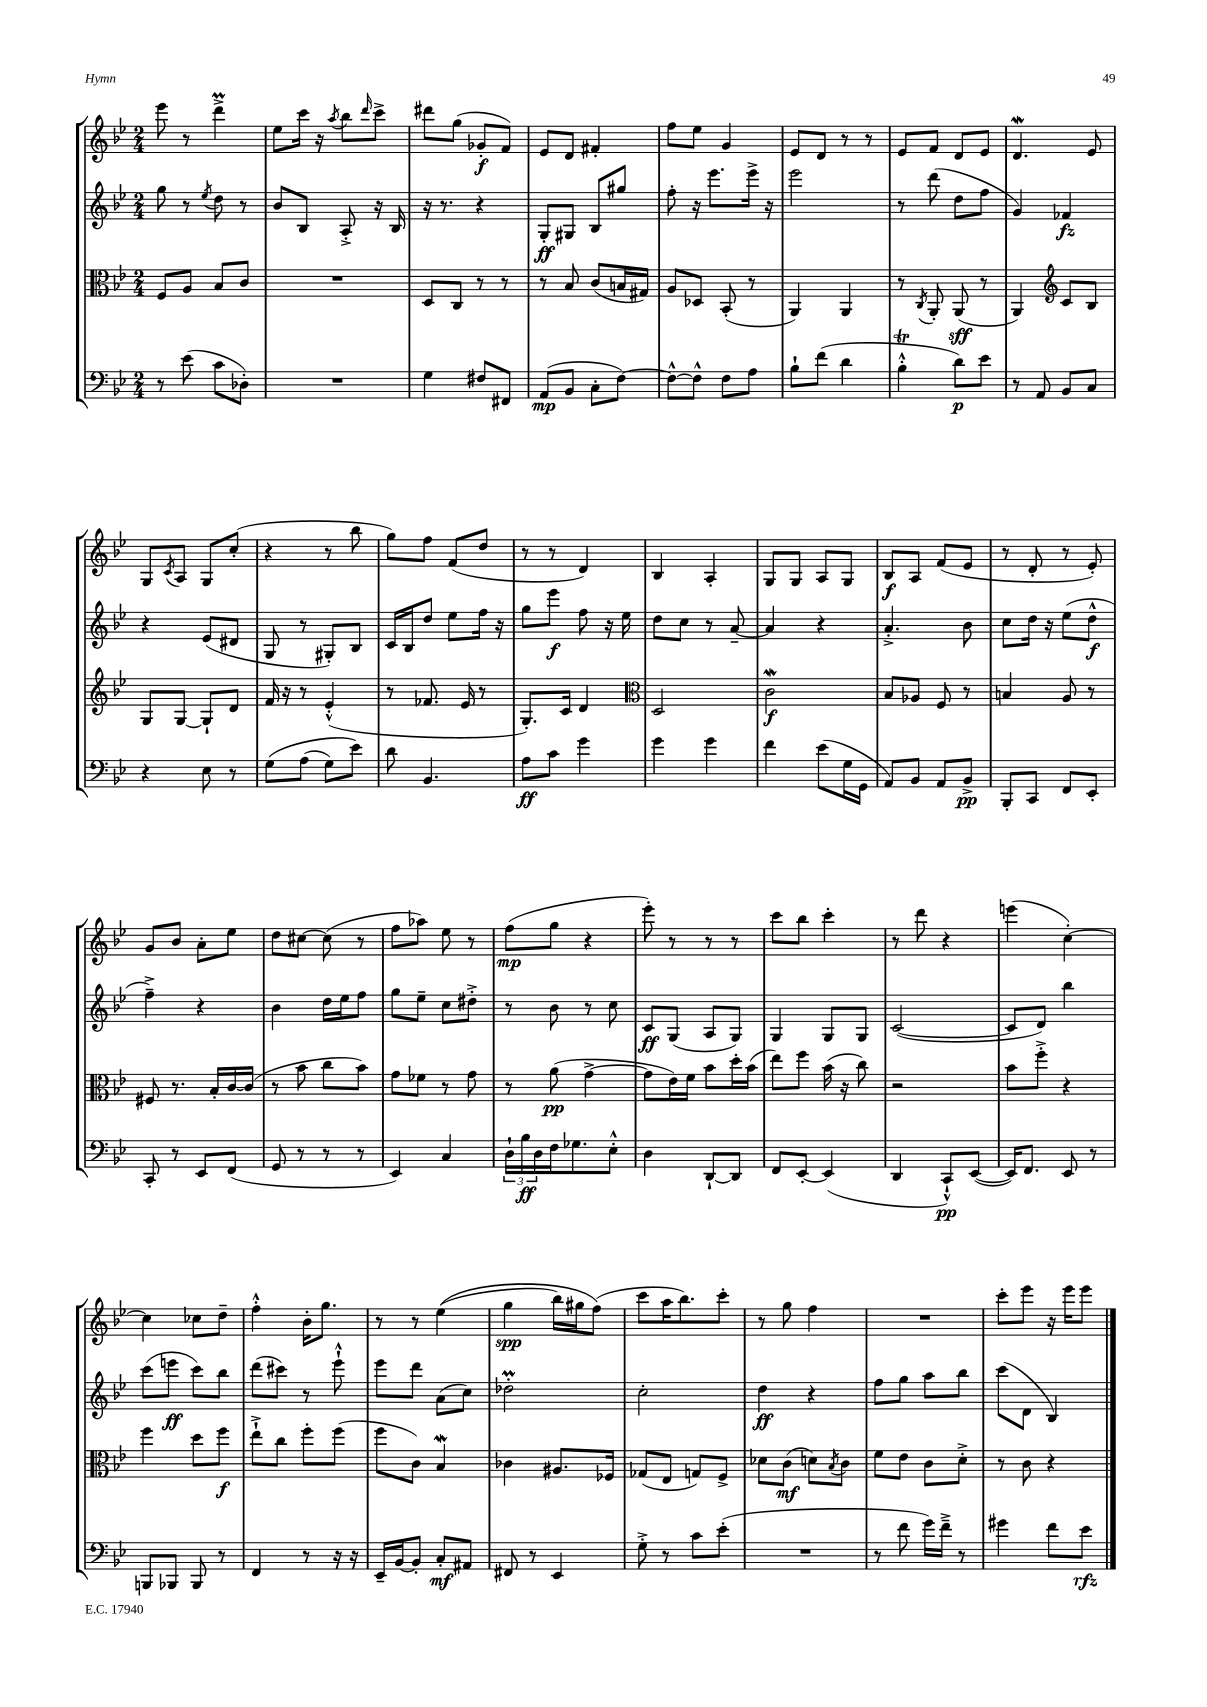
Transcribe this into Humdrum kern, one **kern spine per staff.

**kern	**kern	**kern	**kern
*staff4	*staff3	*staff2	*staff1
*clefF4	*clefC3	*clefG2	*clefG2
*k[b-e-]	*k[b-e-]	*k[b-e-]	*k[b-e-]
*M2/4	*M2/4	*M2/4	*M2/4
8r	8F	8gg	8eee-
(8e-	8A	8r	8r
.	.	8qee-	.
8c	8B-	8dd	4ddd^
8D-')	8c	8r	.
=	=	=	=
2r	2r	8b-	8ee-
.	.	8B-	16ccc
.	.	.	16r
.	.	.	8qaa
.	.	8A'^	8bb-
.	.	.	16qqddd
.	.	16r	8ccc^
.	.	16B-	.
=	=	=	=
4G	8D	16r	8ddd#
.	.	8.r	.
.	8C	.	(8gg
8F#	8r	4r	8g-'
8FF#	8r	.	8f)
=	=	=	=
(8AA	8r	8G'	8e-
8BB-	8B-	8G#	8d
8C'	(8c	8B-	4f#'
[8F)	16B	8gg#	.
.	16G#)	.	.
=	=	=	=
8F^^_	8A	8ff'	8ff
8F^^]	8D-	16r	8ee-
.	.	8.eee-	.
8F	(8BB-'	.	4g
8A	8r	16eee-^	.
.	.	16r	.
=	=	=	=
8B-`	4AA)	2eee-	8e-
(8f	.	.	8d
4d	4AA	.	8r
.	.	.	8r
=	=	=	=
4B-'^^	8r	8r	8e-
.	8qC	.	.
.	8AA'	(8ddd	8f
8d)	(8AA	8dd	8d
8e-	8r	8ff	8e-
=	=	=	=
8r	4AA)	4g)	4.d
8AA	.	.	.
*	*clefG2	*	*
8BB-	8c	4f-	.
8C	8B-	.	8e-
=	=	=	=
4r	8G	4r	8G
.	.	.	8qc
.	[8G	.	8A
8E-	8G`]	(8e-	8G
8r	8d	8d#	(8cc'
=	=	=	=
&(8G	16f	8G	4r
.	16r	.	.
(8A	8r	8r	.
8G)	(4e-'^^	8G#')	8r
8e-&)	.	8B-	8bb-
=	=	=	=
8d	8r	16c	8gg)
.	.	16B-	.
4.BB-	8.f-	8dd	8ff
.	.	8ee-	(8f
.	16e-	.	.
.	8r	16ff	8dd
.	.	16r	.
=	=	=	=
8A	8.G')	8gg	8r
8c	.	8eee-	8r
.	16c	.	.
4g	4d	8ff	4d)
.	.	16r	.
.	.	16ee-	.
=	=	=	=
*	*clefC3	*	*
4g	2D	8dd	4B-
.	.	8cc	.
4g	.	8r	4A'
.	.	[8a~	.
=	=	=	=
4f	2c	4a]	8G
.	.	.	8G
(8e-	.	4r	8A
16G	.	.	8G
16GG	.	.	.
=	=	=	=
8AA)	8B-	4.a'^	8B-
8BB-	8A-	.	8A
8AA	8F	.	(8f
8BB-^	8r	8b-	8e-
=	=	=	=
8BBB-'	4B	8cc	8r
8CC	.	16dd	8d'
.	.	16r	.
8FF	8A	(8ee-	8r
8EE-'	8r	8dd^^	8e-')
=	=	=	=
8CC'	8F#	4ff~^)	8g
8r	8.r	.	8b-
8EE-	.	4r	8a'
.	16B-'	.	.
(8FF	[16c	.	8ee-
.	(16c]	.	.
=	=	=	=
8GG	8r	4b-	8dd
8r	8b-	.	[8cc#
8r	8cc	16dd	(8cc#]
.	.	16ee-	.
8r	8b-)	8ff	8r
=	=	=	=
4EE-)	8g	8gg	8ff
.	8f-	8ee-~	8aa-)
4C	8r	8cc	8ee-
.	8g	8dd#'^	8r
=	=	=	=
24D`	8r	8r	(8ff
24B-	.	.	.
24D	.	.	.
16F	(8a	8b-	8gg
8.G-	.	.	.
.	[4g^	8r	4r
8E-'^^	.	8cc	.
=	=	=	=
4D	8g]	8c	8eee-')
.	16e-)	(8G	8r
.	16f	.	.
[8DD`	8b-	8A	8r
8DD]	16dd'	8G)	8r
.	(16b-	.	.
=	=	=	=
8FF	8ee-)	4G	8ccc
[8EE-'	8ff	.	8bb-
(4EE-]	(16b-	8G	4ccc'
.	16r	.	.
.	8cc)	8G	.
=	=	=	=
4DD	2r	([2c	8r
.	.	.	8ddd
8CC`^^)	.	.	4r
([8EE-	.	.	.
=	=	=	=
16EE-])	8b-	8c]	(4eee
8.FF	.	.	.
.	8ff'^	8d)	.
8EE-	4r	4bb-	[4cc')
8r	.	.	.
=	=	=	=
8BBB	4ff	(8ccc	4cc]
8BBB-	.	8eee	.
8BBB-	8dd	8ccc)	8cc-
8r	8ff	8bb-	8dd~
=	=	=	=
4FF	8ee-`^	(8ddd	4ff'^^
.	8cc	8ccc#)	.
8r	8ff'	8r	16b-'
.	.	.	8.gg
16r	(8ff	8eee-`^^	.
16r	.	.	.
=	=	=	=
16EE-~	8ff	8eee-	8r
[16BB-	.	.	.
8BB-']	8c)	8ddd	8r
8C'	4B-	(8a	&((4ee-
8AA#	.	8cc)	.
=	=	=	=
8FF#	4c-	2dd-'	4gg
8r	.	.	.
4EE-	8.A#	.	16bb-)
.	.	.	16gg#
.	.	.	(8ff&)
.	16F-	.	.
=	=	=	=
8G'^	(8G-	2cc'	8ccc
8r	8E-	.	16aa
.	.	.	8.bb-)
8c	8G)	.	.
(8e-'	8F^	.	8ccc'
=	=	=	=
2r	8d-	4dd	8r
.	(8c	.	8gg
.	8d)	4r	4ff
.	8qB-	.	.
.	8c	.	.
=	=	=	=
8r	8f	8ff	2r
8f	8e-	8gg	.
16g)	8c	8aa	.
16f~^	.	.	.
8r	8d'^	8bb-	.
=	=	=	=
4g#	8r	(8ccc	8ccc'
.	8c	8d	8eee-
8f	4r	4B-)	16r
.	.	.	16eee-
8e-	.	.	8eee-
==	==	==	==
*-	*-	*-	*-
